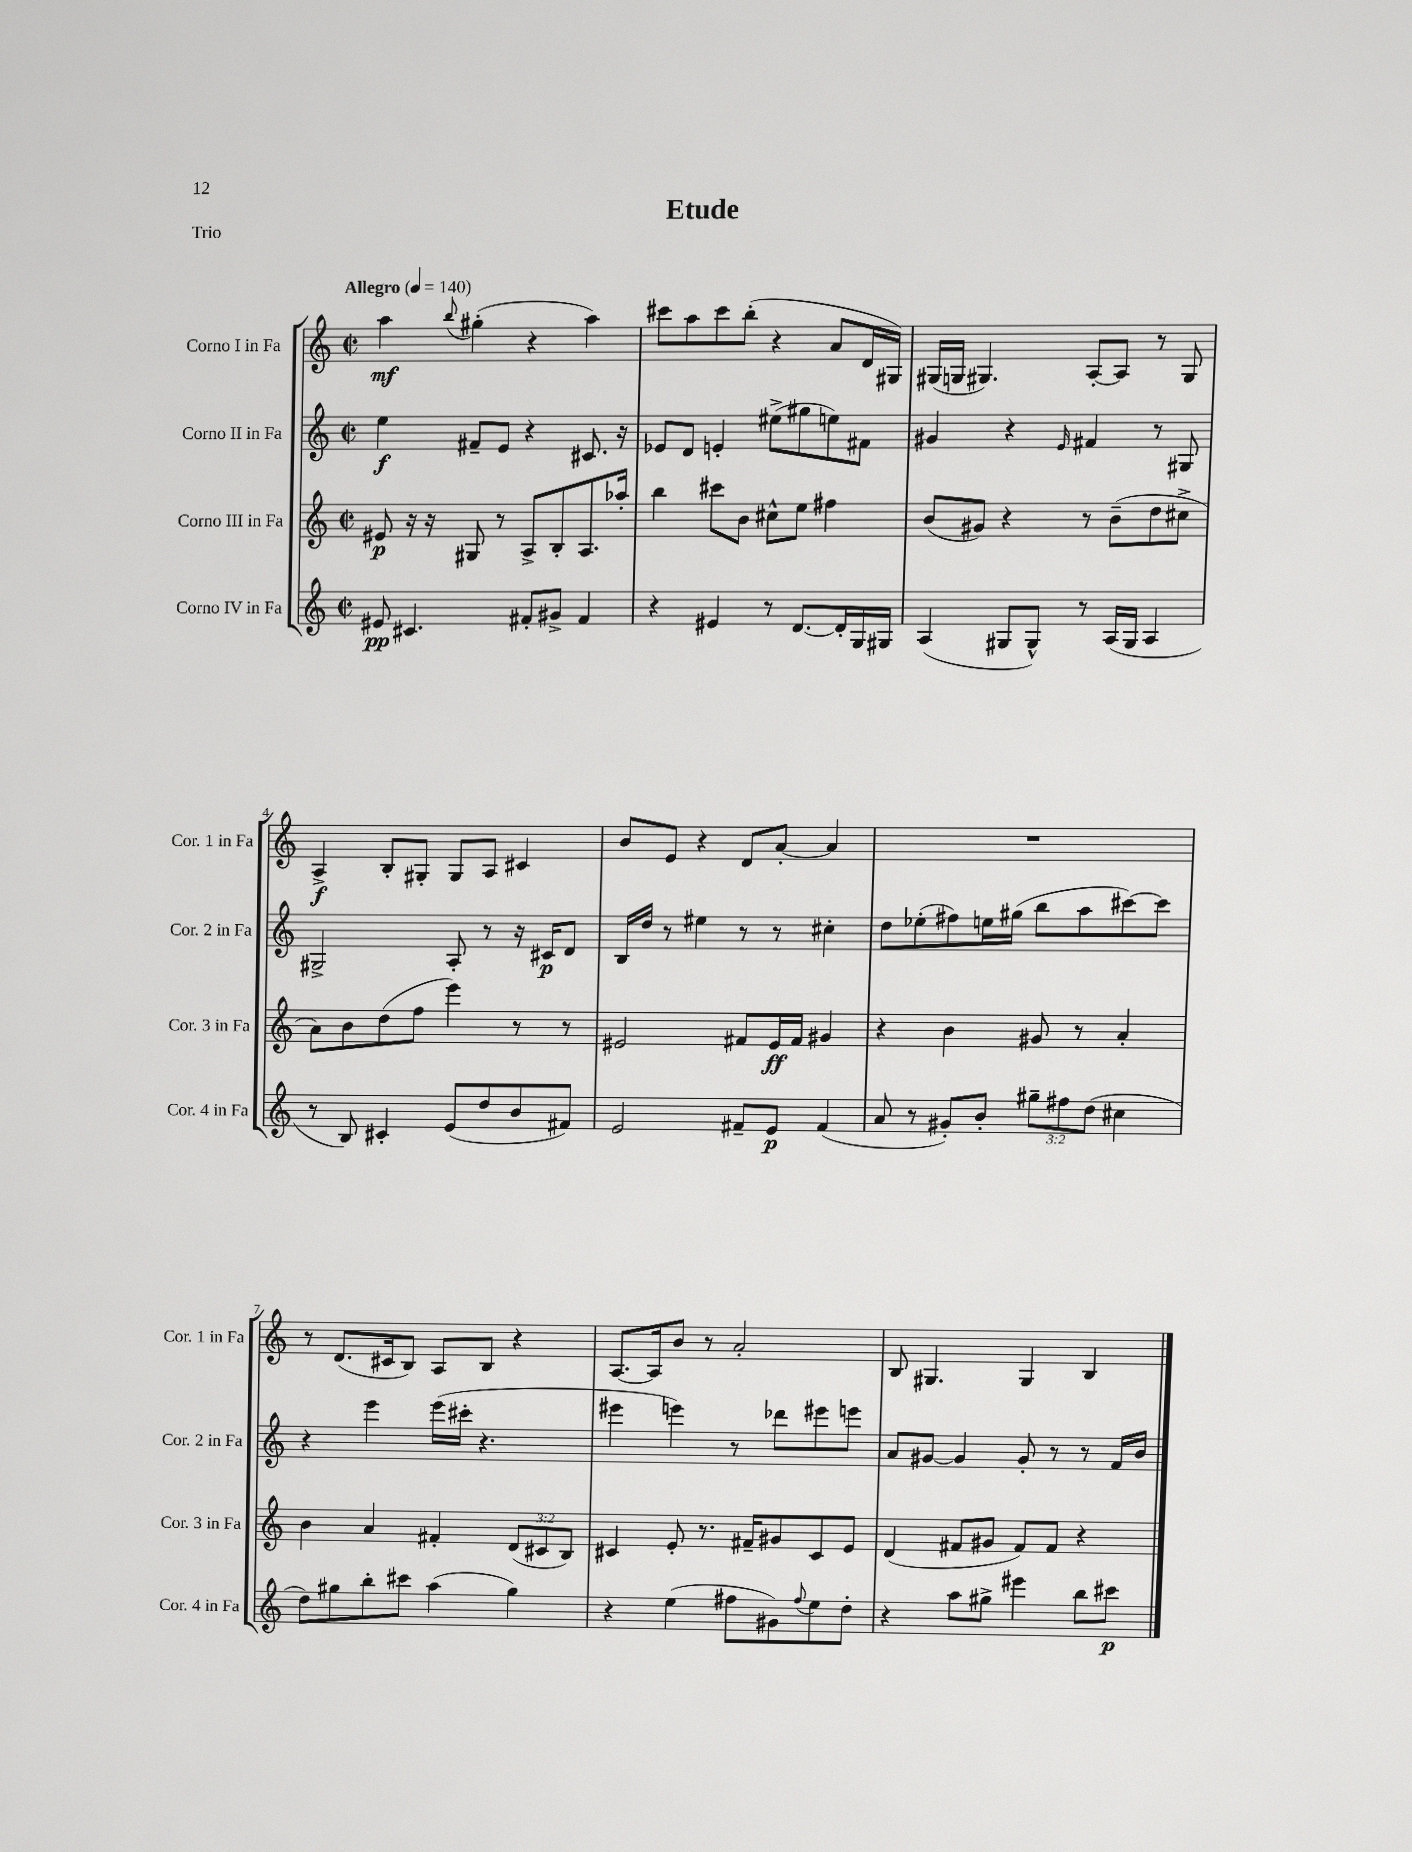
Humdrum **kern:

**kern	**kern	**kern	**kern
*staff4	*staff3	*staff2	*staff1
*clefG2	*clefG2	*clefG2	*clefG2
*k[]	*k[]	*k[]	*k[]
*M2/2	*M2/2	*M2/2	*M2/2
*met(c|)	*met(c|)	*met(c|)	*met(c|)
*MM140	*MM140	*MM140	*MM140
8e#/	8e#/	4ee\	4aa\
4.c#/	16r	.	.
.	16r	.	.
.	.	.	8qqbb/
.	8G#/	8f#~/L	(4gg#'\
.	8r	8e/J	.
8f#'/L	8A^/L	4r	4r
8g#^/J	8B'/	.	.
4f#/	8.A/	8.c#/	4aa\)
.	16aa-'/Jk	16r	.
=	=	=	=
4r	4bb\	8e-/L	8ccc#\L
.	.	8d/J	8aa\
4e#/	8ccc#\L	4e'/	8ccc#\
.	8b\J	.	(8bb'\J
8r	8cc#^^\L	(8ee#^\L	4r
[8.d/L	8ee\J	8gg#\	.
.	4ff#\	8ee\)	8a/L
16d'/]L	.	.	.
16G/	.	8f#\J	16d/L
16G#/JJ	.	.	16G#/JJ)
=	=	=	=
(4A/	(8b/L	4g#/	(16G#/LL
.	.	.	16G/JJ
.	8g#/J)	.	4.G#/)
8G#/L	4r	4r	.
8G#^^/J)	.	.	.
.	.	16qqe/	.
8r	8r	4f#/	[8A'/L
(16A/LL	(8b~\L	.	8A/]J
16G#/JJ	.	.	.
4A/	8dd\	8r	8r
.	8cc#^\J	8G#/	8G#/
=	=	=	=
8r	8a\L)	2G#^/	4A^/
8B/)	8b\	.	.
4c#'/	(8dd\	.	8B'/L
.	8ff\J	.	8G#'/J
(8e/L	4eee\)	8A'/	8G#/L
8dd/	.	8r	8A/J
8b/	8r	16r	4c#/
.	.	16c#/LK	.
8f#/J)	8r	8d/J	.
=	=	=	=
2e/	2e#/	16B/LL	8b/L
.	.	16dd/JJ	.
.	.	8r	8e/J
.	.	4ee#\	4r
8f#~/L	8f#/L	8r	8d/L
8e/J	16e#/L	8r	[8a'/J
.	16f#/JJ	.	.
(4f#/	4g#/	4cc#'\	4a/]
=	=	=	=
8a/	4r	8dd\L	1r
8r	.	(8ee-'\	.
8g#'/L)	4b\	8ff#\)	.
8b'/J	.	16ee\L	.
.	.	(16gg#\JJ	.
12gg#~\L	8g#/	8bb\L	.
12ff#\	.	.	.
.	8r	8aa\	.
(12dd\J	.	.	.
4cc#\	4a'/	[8ccc#\)	.
.	.	8ccc#\]J	.
=	=	=	=
8dd\L)	4b\	4r	8r
8gg#\	.	.	(8.d/L
8bb'\	4a/	4eee\	.
.	.	.	16c#/k
8ccc#\J	.	.	8B/J)
(4aa\	4f#'/	(16eee\LL	8A/L
.	.	16ccc#'\JJ	.
.	.	4.r	8B/J
4gg#\)	(12d/L	.	4r
.	12c#/	.	.
.	12B/J)	.	.
=	=	=	=
4r	4c#/	4eee#\	[8.A/L
.	.	.	16A/]k
(4ee\	8e'/	4eee\)	8b/J
.	8.r	.	8r
8ff#\L	.	8r	2a'/
.	16f#~/LK	.	.
8g#\)	8g#/	8ddd-\L	.
8qqff#/	.	.	.
8ee\	8c#/	8eee#\	.
8dd'\J	8e/J	8eee\J	.
=	=	=	=
4r	(4d/	8a/L	8B/
.	.	[8g#/J	4.G#/
8aa\L	8f#/L	4g#/]	.
8gg#^\J	8g#/J	.	.
4eee#\	8f#/L)	8g#'/	4G#/
.	8f#/J	8r	.
8bb\L	4r	8r	4B/
8ccc#\J	.	16f/LL	.
.	.	16b/JJ	.
==	==	==	==
*-	*-	*-	*-
